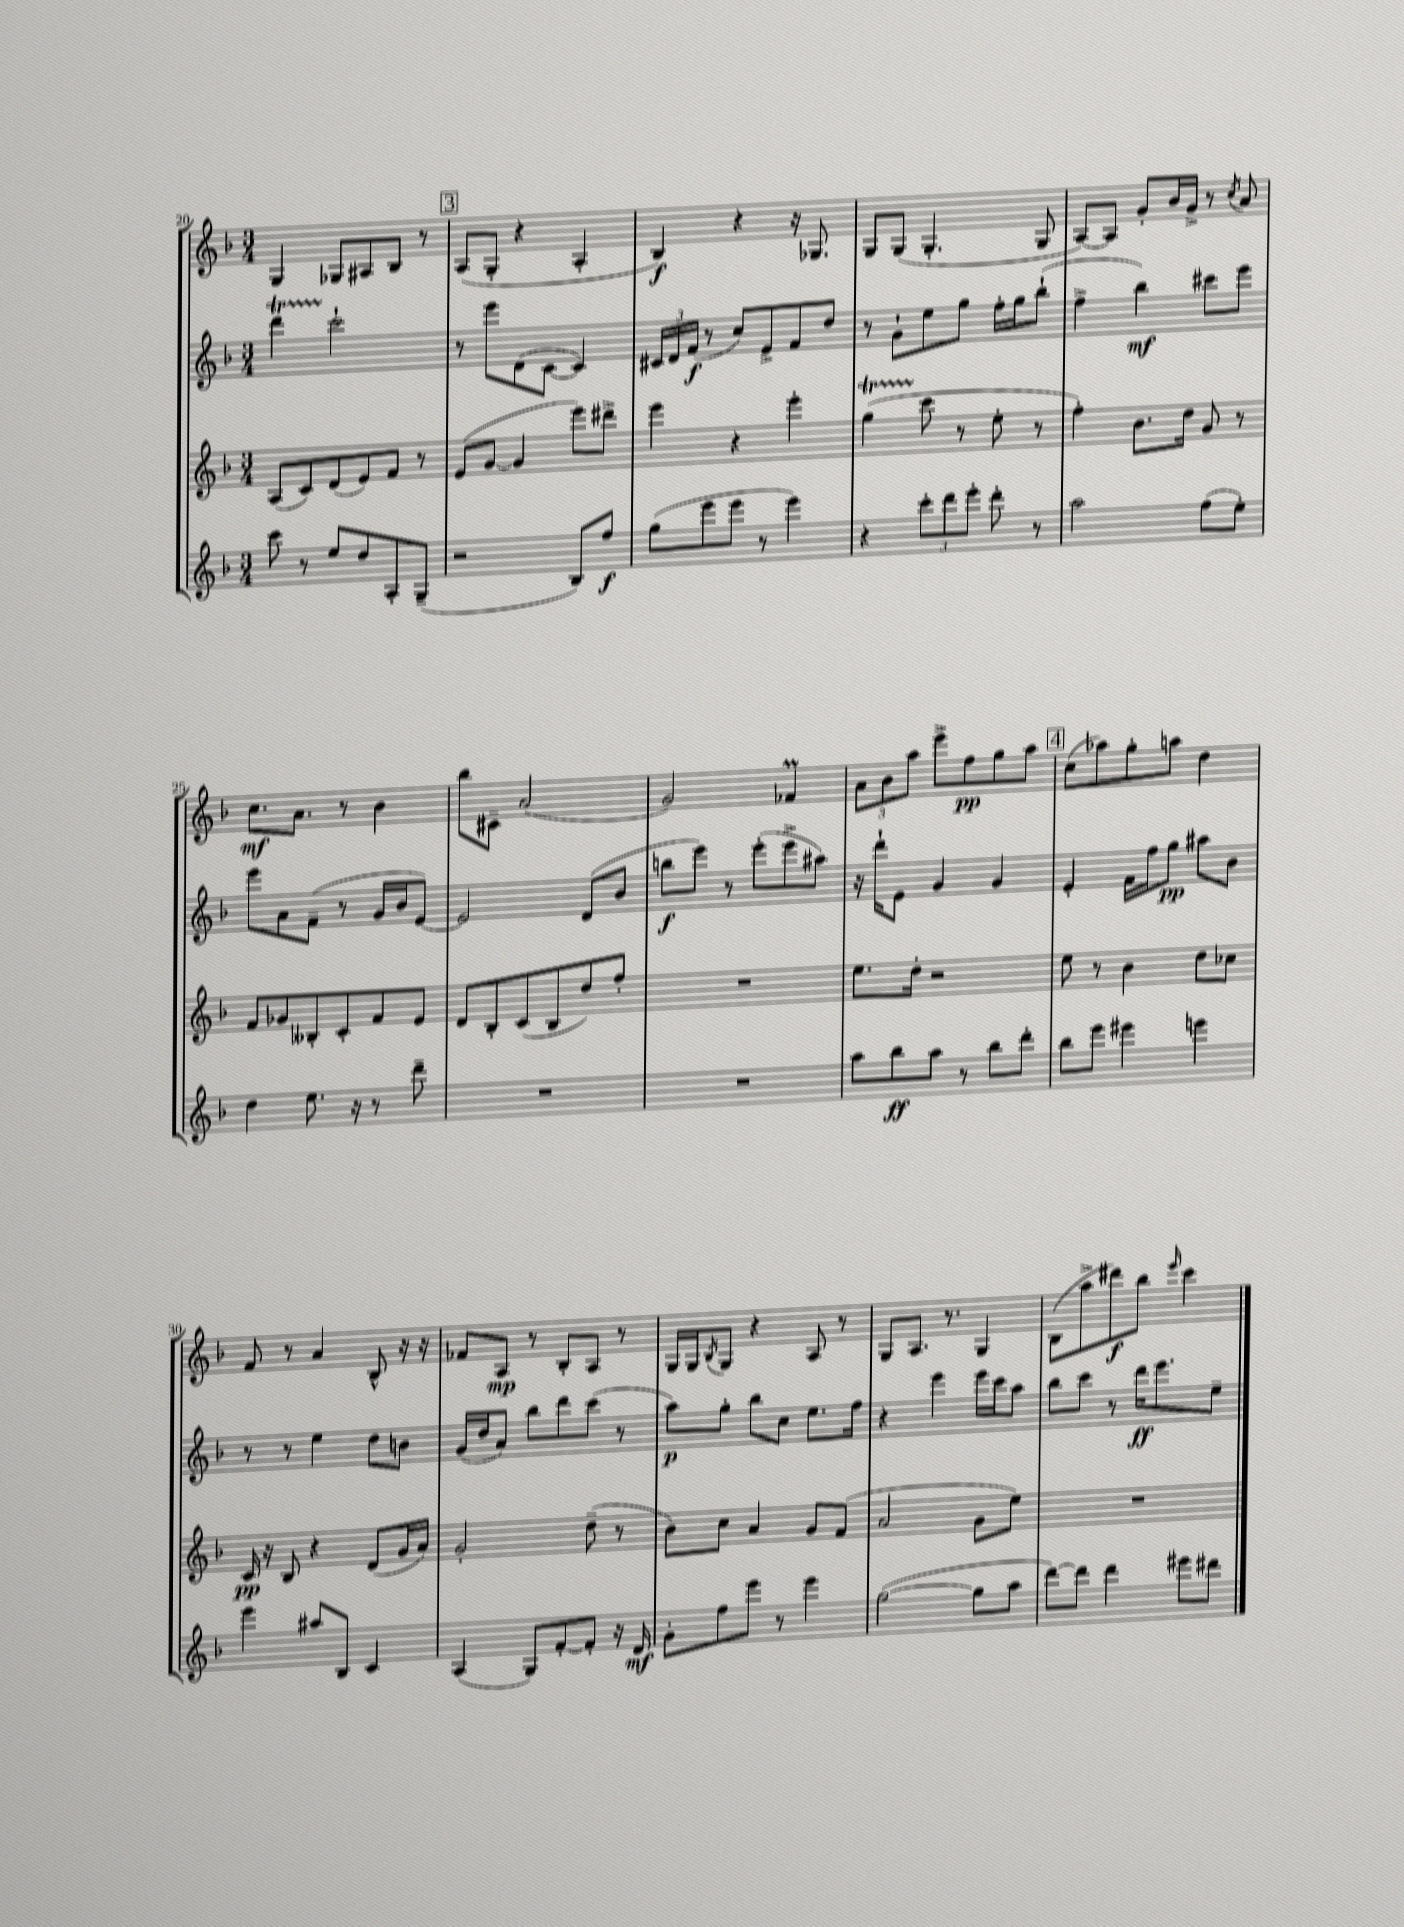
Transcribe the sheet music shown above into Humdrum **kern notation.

**kern	**kern	**kern	**kern
*staff4	*staff3	*staff2	*staff1
*clefG2	*clefG2	*clefG2	*clefG2
*k[b-]	*k[b-]	*k[b-]	*k[b-]
*M3/4	*M3/4	*M3/4	*M3/4
8ccc\	(8A/L	4ddd\	4G/
8r	8c/)	.	.
8ee/L	(8d/	2ccc`\	8G-/L
8dd/	8e/)	.	8A#/
8A'/	8f/J	.	8B-/J
(8G~/J	8r	.	8r
=	=	=	=
2r	(8e/L	8r	(8A/L
.	[8g/J	8eee\L	8G'/J
.	4g/]	(8d\	4r
.	.	[8c\J	.
8B-/L)	8eee\L)	4c/])	4A'/
8ff/J	8ddd#^\J	.	.
=	=	=	=
(8gg\L	4eee\	24c#/LL	4B-/)
.	.	24d/	.
.	.	(24f/JJ	.
8eee\	.	8r	.
8eee\J	4r	8cc/L)	4r
8r	.	8e^/	.
4eee\)	4eee'\	8f/	16r
.	.	.	8.G-/
.	.	8dd/J	.
=	=	=	=
4r	(4gg\	8r	8G/L
.	.	8g`\L	(8G/J
12ccc'\L	8ccc\	8ee\	4.G'/
12ddd\	.	.	.
.	8r	8gg\J	.
12eee'\J	.	.	.
8ddd'\	8ee'\	16ff'\LL	.
.	.	16gg\J	.
8r	8r	(8bb-`\J	8G/
=	=	=	=
2aa\	4ff'\)	4ff^\	[8A/L)
.	.	.	8A/]J
.	8.b-\L	4bb-\)	8g'/L
.	.	.	16b-/L
.	16dd\Jk	.	16g^/JJ
(8ff\L	8g/	8ccc#\L	8r
.	.	.	8qcc/
8ee'\J)	8r	8eee\J	8a/
=	=	=	=
4dd\	8f/L	8eee\L	8.cc\L
.	8g-/	8a\	.
.	.	.	8.a\J
8.ee\	8B--'/	(8f~\J	.
.	8c'/	8r	8r
16r	.	.	.
8r	8f/	16g/LL	4b-\
.	.	16b-/J	.
8ddd~\	8e/J	[8e/J)	.
=	=	=	=
2.r	8d/L	2e/]	8bb-\L
.	8B-'/	.	8c#~\J
.	(8c/	.	(2a/
.	8B-/	.	.
.	8dd/)	(8d/L	.
.	8ff'/J	8b-/J	.
=	=	=	=
2.r	2.r	8bb\L	2g/)
.	.	8eee\J)	.
.	.	8r	.
.	.	(8eee'\L	.
.	.	8eee^\	4f-/
.	.	8aa#\J)	.
=	=	=	=
8aa\L	8.ee\L	16r	12a\L
.	.	16ddd`\LK	.
.	.	.	12b-\
8bb-\	.	8e\J	.
.	.	.	12aa\J
.	16dd'\Jk	.	.
8aa\J	2r	4g/	8eee^\L
8r	.	.	8ff\
8bb-\L	.	4g/	8gg\
8ddd'\J	.	.	8aa\J
=	=	=	=
8bb-\L	8ee\	4e'/	(8cc\L
8eee\J	8r	.	8aa-\)
4eee#\	4b-\	16f\LL	8gg'\
.	.	16ff\J	.
.	.	8gg\J	8aa\J
4eee\	8dd\L	8aa#\L	4dd\
.	8cc-\J	8b-\J	.
=	=	=	=
4eee\	16c/	8r	8f/
.	16r	.	.
.	8B-/	8r	8r
8aa#/L	4r	4ee\	4a/
8B-/J	.	.	.
4c/	(8d/L	8dd\L	8B-^^/
.	16g/L	8b\J	16r
.	16a/JJ)	.	16r
=	=	=	=
(4A/	2g'/	(16g/LL	8f-/L
.	.	16dd/J	.
.	.	8a/J)	8A/J
8G/L)	.	8bb-\L	8r
[8f'/	.	8ddd\	8B-'/L
8f'/]J	(8dd~\	(8ccc\J	8A/J
16r	8r	8r	8r
16d/	.	.	.
=	=	=	=
8g'\L	8b-\L)	8aa\L)	16G/LL
.	.	.	16G/J
.	.	.	8qB-/
8ff\	8cc\J	8gg'\J	8G/J
8eee\J	4a/	8bb-\L	4r
8r	.	8cc\J	.
4eee\	8g/L	8.ee\L	8A/
.	(8f/J	.	8r
.	.	16ff\Jk	.
=	=	=	=
([2gg\	2a/	4r	8G/L
.	.	.	8.A/J
.	.	4eee\	.
.	.	.	8.r
8gg\]L	8g\L	16eee\LL	4G/
.	.	16ccc\J	.
8aa\J	8ee\J)	8aa\J	.
=	=	=	=
[8ddd\L)	2.r	8bb-\L	(8B-\L
8ddd\]J	.	8ccc\J	8aa^\
4ddd\	.	8r	8ddd#\)
.	.	16ddd\LK	8bb-\J
.	.	8.eee\	.
.	.	.	16qqeee/
8eee#\L	.	.	4ccc\
8ddd#\J	.	8ee~\J	.
==	==	==	==
*-	*-	*-	*-
